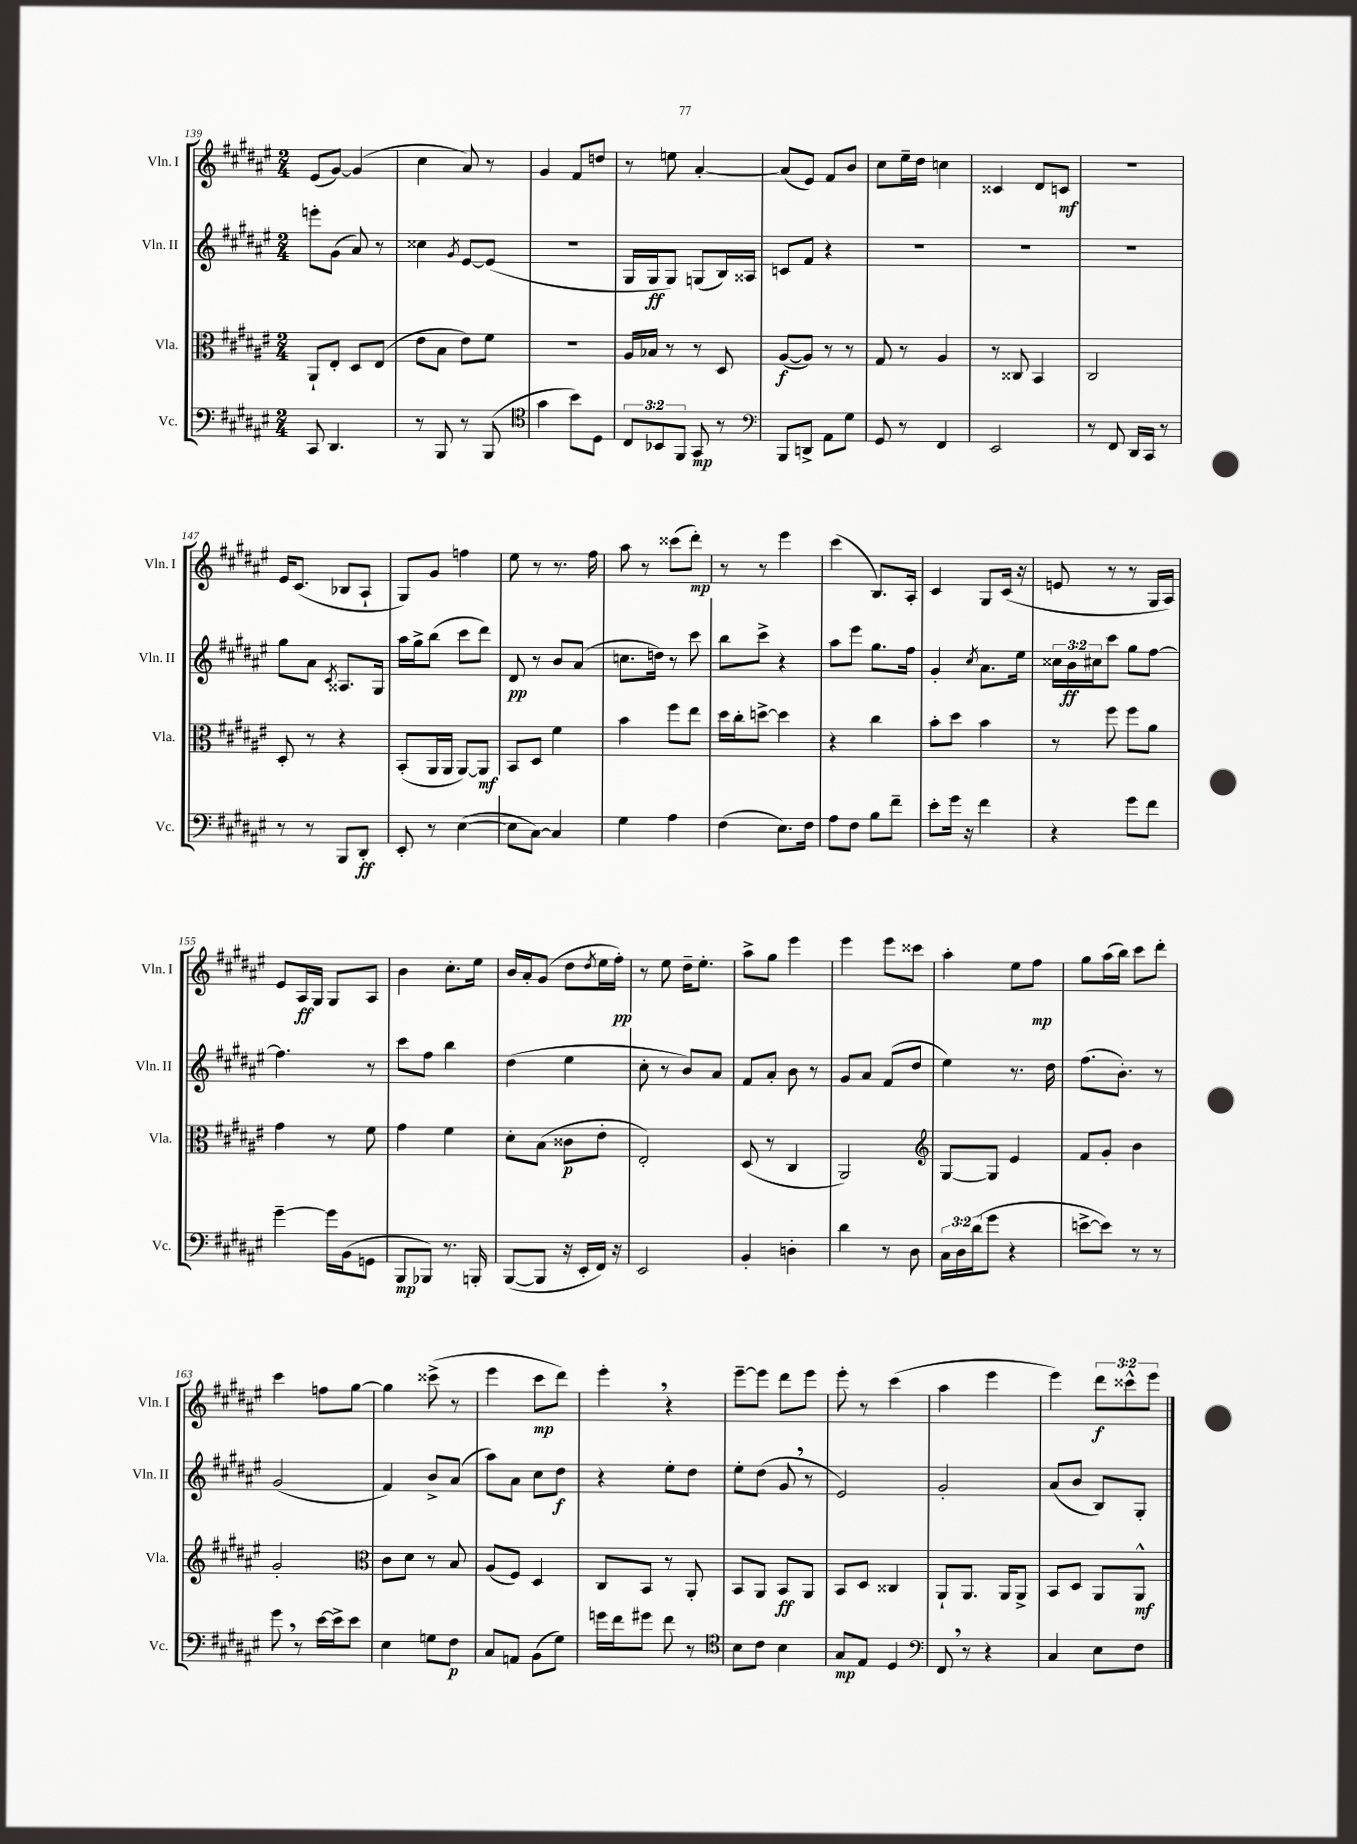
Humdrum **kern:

**kern	**dynam	**kern	**dynam	**kern	**dynam	**kern	**dynam
*part4	*part4	*part3	*part3	*part2	*part2	*part1	*part1
*staff4	*staff4	*staff3	*staff3	*staff2	*staff2	*staff1	*staff1
*I"Vc.	*	*I"Vla.	*	*I"Vln. II	*	*I"Vln. I	*
*I'Vc.	*	*I'Vla.	*	*I'Vln. II	*	*I'Vln. I	*
*clefF4	*	*clefC3	*	*clefG2	*	*clefG2	*
*k[f#c#g#d#a#e#]	*	*k[f#c#g#d#a#e#]	*	*k[f#c#g#d#a#e#]	*	*k[f#c#g#d#a#e#]	*
*M2/4	*	*M2/4	*	*M2/4	*	*M2/4	*
=139	=139	=139	=139	=139	=139	=139	=139
8CC#/	.	8AA#`/L	.	8eeen'\L	.	(8e#/L	.
4.DD#/	.	8E#'/J	.	(8g#\J	.	[8g#/J)	.
.	.	8D#/L	.	8a#/)	.	(4g#/]	.
.	.	(8E#/J	.	8r	.	.	.
=140	=140	=140	=140	=140	=140	=140	=140
8r	.	8e#\L	.	4cc##X\	.	4cc#\	.
8BBB/	.	8B\J	.	.	.	.	.
.	.	.	.	8qg#/	.	.	.
8r	.	8e#\L)	.	[8e#/L	.	8a#/)	.
(8BBB/	.	8f#\J	.	(8e#/J]	.	8r	.
=141	=141	=141	=141	=141	=141	=141	=141
*clefC4	*	*	*	*	*	*	*
4g#\	.	2r	.	2r	.	4g#/	.
8b\L)	.	.	.	.	.	8f#/L	.
8D#\J	.	.	.	.	.	8ddn/J	.
=142	=142	=142	=142	=142	=142	=142	=142
12C#/L	.	16A#/LL	.	16G#/LL	.	8r	.
.	.	16B-X/JJ	.	16G#/J	ff	.	.
12BB-X/	.	.	.	.	.	.	.
.	.	8r	.	8G#/J)	.	8een\	.
12FF#/J	.	.	.	.	.	.	.
8GG#/	mp	8r	.	(8Gn/L	.	[4a#'/	.
8r	.	8D#/	.	16B/L)	.	.	.
.	.	.	.	16A##X/JJ	.	.	.
=143	=143	=143	=143	=143	=143	=143	=143
*clefF4	*	*	*	*	*	*	*
8BBB/L	.	([8A#/L	f	8cn/L	.	(8a#/L]	.
8DDn^/J	.	8A#/J])	.	8f#/J	.	8e#/J)	.
8AA#\L	.	8r	.	4r	.	8f#/L	.
8G#\J	.	8r	.	.	.	8b/J	.
=144	=144	=144	=144	=144	=144	=144	=144
8GG#/	.	8G#/	.	2r	.	8cc#\L	.
8r	.	8r	.	.	.	16ee#~\L	.
.	.	.	.	.	.	16dd#\JJ	.
4FF#/	.	4A#/	.	.	.	4ccn\	.
=145	=145	=145	=145	=145	=145	=145	=145
2EE#/	.	8r	.	2r	.	4c##X/	.
.	.	8C##X/	.	.	.	.	.
.	.	4BB/	.	.	.	8d#/L	.
.	.	.	.	.	.	8cn/J	mf
=146	=146	=146	=146	=146	=146	=146	=146
8r	.	2C#/	.	2r	.	2r	.
8FF#/	.	.	.	.	.	.	.
16DD#/LL	.	.	.	.	.	.	.
16CC#/JJ	.	.	.	.	.	.	.
8r	.	.	.	.	.	.	.
!!LO:LB:g=z
=147	=147	=147	=147	=147	=147	=147	=147
8r	.	8D#'/	.	8gg#\L	.	16e#/KL	.
.	.	.	.	.	.	(8.c#/J	.
8r	.	8r	.	8a#\J	.	.	.
.	.	.	.	8qc#/	.	.	.
8BBB/L	.	4r	.	8.A##X/L	.	8B-X/L	.
8DD#'/J	ff	.	.	.	.	8A#`/J	.
.	.	.	.	16G#/Jk	.	.	.
=148	=148	=148	=148	=148	=148	=148	=148
8EE#'/	.	(8BB'/L	.	16aa#\LL	.	8G#/L)	.
.	.	.	.	16gg#^\J	.	.	.
8r	.	16AA#/L	.	(8bb\J	.	8g#/J	.
.	.	16AA#/JJ	.	.	.	.	.
([4E#\	.	[8AA#/L)	.	8ccc#\L	.	4ffn\	.
.	.	8AA#/J]	mf	8ddd#\J)	.	.	.
=149	=149	=149	=149	=149	=149	=149	=149
8E#\L]	.	8BB/L	.	8d#/	pp	8ee#\	.
[8C#\J)	.	8D#/J	.	8r	.	8r	.
4C#/]	.	4f#\	.	8b/L	.	8.r	.
.	.	.	.	(8a#/J	.	.	.
.	.	.	.	.	.	16ff#\	.
=150	=150	=150	=150	=150	=150	=150	=150
4G#\	.	4b\	.	8.ccn\L	.	8aa#\	.
.	.	.	.	.	.	8r	.
.	.	.	.	16ddn\Jk)	.	.	.
4A#\	.	8ff#\L	.	8r	.	(8ccc##X\L	.
.	.	8ee#\J	.	8ccc#\	.	8ddd#'\J)	mp
=151	=151	=151	=151	=151	=151	=151	=151
(4F#\	.	16dd#\LL	.	8bb\L	.	8r	.
.	.	16cc#'\J	.	.	.	.	.
.	.	[8ddn^\J	.	8ccc#^\J	.	8r	.
8.E#\L)	.	4dd\]	.	4r	.	4eee#\	.
16F#\Jk	.	.	.	.	.	.	.
=152	=152	=152	=152	=152	=152	=152	=152
8A#\L	.	4r	.	8aa#\L	.	(4ccc#\	.
8F#\J	.	.	.	8eee#\J	.	.	.
8B\L	.	4cc#\	.	8.gg#\L	.	8.B/L)	.
8f#~\J	.	.	.	.	.	.	.
.	.	.	.	16ff#\Jk	.	16A#'/Jk	.
=153	=153	=153	=153	=153	=153	=153	=153
8e#'\L	.	8b'\L	.	4g#'/	.	4c#/	.
16g#\Jk	.	8dd#\J	.	.	.	.	.
16r	.	.	.	.	.	.	.
.	.	.	.	8qcc#/	.	.	.
4f#\	.	4b\	.	8.a#\L	.	8G#/L	.
.	.	.	.	.	.	(16c#/Jk	.
.	.	.	.	16ee#\Jk	.	16r	.
=154	=154	=154	=154	=154	=154	=154	=154
4r	.	8r	.	24cc##X\LL	.	8en/	.
.	.	.	.	24b\	ff	.	.
.	.	.	.	24cc#X\J	.	.	.
.	.	8ff#\	.	8ccc#\J	.	8r	.
8g#\L	.	8ff#\L	.	8gg#\L	.	8r	.
8f#\J	.	8a#\J	.	[8ff#\J	.	16G#/LL	.
.	.	.	.	.	.	16A#/JJ)	.
!!LO:LB:g=z
=155	=155	=155	=155	=155	=155	=155	=155
[4g#~\	.	4g#\	.	4.ff#\]	.	8e#/L	.
.	.	.	.	.	.	16A#/L	ff
.	.	.	.	.	.	16G#/JJ	.
16g#\LL]	.	8r	.	.	.	8G#/L	.
(16BB\J	.	.	.	.	.	.	.
8GGn\J	.	8f#\	.	8r	.	8A#/J	.
=156	=156	=156	=156	=156	=156	=156	=156
8BBB/L	mp	4g#\	.	8ccc#\L	.	4b\	.
8BBB-X/J)	.	.	.	8ff#\J	.	.	.
8.r	.	4f#\	.	4bb\	.	8.cc#'\L	.
16BBBn'/	.	.	.	.	.	16ee#\Jk	.
=157	=157	=157	=157	=157	=157	=157	=157
([8BBB/L	.	8d#'\L	.	(4dd#\	.	16b/LL	.
.	.	.	.	.	.	16a#'/J	.
8BBB/J]	.	(8B\J	.	.	.	(8g#/J	.
16r	.	8c##X\L	p	4ee#\	.	8dd#\L	.
16EE#'/LL	.	.	.	.	.	.	.
.	.	.	.	.	.	8qdd#/	.
16FF#/JJ)	.	8e#'\J	.	.	.	16ee#\L	.
16r	.	.	.	.	.	16ff#'\JJ)	pp
=158	=158	=158	=158	=158	=158	=158	=158
2EE#/	.	2E#'/)	.	8cc#'\	.	8r	.
.	.	.	.	8r	.	8ee#\	.
.	.	.	.	8b/L)	.	16dd#~\KL	.
.	.	.	.	.	.	8.ee#'\J	.
.	.	.	.	8a#/J	.	.	.
=159	=159	=159	=159	=159	=159	=159	=159
4BB'/	.	(8D#/	.	8f#/L	.	8aa#^\L	.
.	.	8r	.	8a#'/J	.	8gg#\J	.
4Dn'\	.	4C#/	.	8b\	.	4eee#\	.
.	.	.	.	8r	.	.	.
=160	=160	=160	=160	=160	=160	=160	=160
4d#\	.	2AA#/)	.	8g#/L	.	4eee#\	.
.	.	.	.	8a#/J	.	.	.
8r	.	.	.	(8f#/L	.	8eee#\L	.
8D#\	.	.	.	8dd#/J	.	8ccc##X\J	.
=161	=161	=161	=161	=161	=161	=161	=161
*	*	*clefG2	*	*	*	*	*
24C#\LL	.	[8G#/L	.	4ee#\)	.	4aa#'\	.
24D#\	.	.	.	.	.	.	.
(24d#\J	.	.	.	.	.	.	.
8g#\J	.	8G#/J]	.	.	.	.	.
4r	.	4e#/	.	8.r	.	8ee#\L	.
.	.	.	.	.	.	8ff#\J	mp
.	.	.	.	16dd#\	.	.	.
=162	=162	=162	=162	=162	=162	=162	=162
[8en^\L	.	8f#/L	.	(8.ff#\L	.	8gg#\L	.
8e\J])	.	8g#'/J	.	.	.	(16aa#\L	.
.	.	.	.	8.b'\J)	.	16bb\JJ)	.
8r	.	4b\	.	.	.	8ccc#\L	.
8r	.	.	.	8r	.	8ddd#'\J	.
!!LO:LB:g=z
=163	=163	=163	=163	=163	=163	=163	=163
8g#,\	.	2g#'/	.	(2g#/	.	4ccc#\	.
8r	.	.	.	.	.	.	.
[16e#\LL	.	.	.	.	.	8ffn\L	.
16e#^\J]	.	.	.	.	.	.	.
8e#\J	.	.	.	.	.	[8gg#\J	.
=164	=164	=164	=164	=164	=164	=164	=164
*	*	*clefC3	*	*	*	*	*
4E#\	.	8c#\L	.	4f#/)	.	4gg#\]	.
.	.	8d#\J	.	.	.	.	.
8Gn\L	.	8r	.	8b^/L	.	(8ccc##X^\	.
8F#\J	p	8B/	.	(8a#/J	.	8r	.
=165	=165	=165	=165	=165	=165	=165	=165
8C#/L	.	(8A#/L	.	8aa#\L)	.	4eee#\	.
8AAn/J	.	8F#/J)	.	8a#\J	.	.	.
(8BB\L	.	4D#/	.	8cc#\L	.	8ccc#\L	mp
8G#\J)	.	.	.	8dd#\J	f	8ddd#\J)	.
=166	=166	=166	=166	=166	=166	=166	=166
16gn\LL	.	8C#/L	.	4r	.	4eee#',\	.
16f#\J	.	.	.	.	.	.	.
8g#X\J	.	8BB/J	.	.	.	.	.
8f#\	.	8r	.	8ee#'\L	.	4r	.
8r	.	8AA#'/	.	8dd#\J	.	.	.
=167	=167	=167	=167	=167	=167	=167	=167
*clefC4	*	*	*	*	*	*	*
8B\L	.	8BB/L	.	8ee#'\L	.	[8eee#~\L	.
8c#\J	.	8AA#/J	.	(8dd#\J	.	8eee#\J]	.
4B\	.	8BB/L	ff	8g#,/	.	8ddd#\L	.
.	.	8AA#/J	.	8r	.	8eee#\J	.
=168	=168	=168	=168	=168	=168	=168	=168
8G#/L	mp	8BB/L	.	2e#/)	.	8eee#'\	.
8E#/J	.	8D#/J	.	.	.	8r	.
4D#/	.	4C##X/	.	.	.	(4ccc#\	.
=169	=169	=169	=169	=169	=169	=169	=169
*clefF4	*	*	*	*	*	*	*
8FF#,/	.	8AA#`/L	.	2g#'/	.	4aa#\	.
8r	.	8.AA#/J	.	.	.	.	.
4r	.	.	.	.	.	4eee#\	.
.	.	16AA#/KL	.	.	.	.	.
.	.	8AA#^/J	.	.	.	.	.
=170	=170	=170	=170	=170	=170	=170	=170
4C#/	.	8BB/L	.	(8a#/L	.	4eee#\)	.
.	.	8D#/J	.	8b/J	.	.	.
8E#\L	.	8AA#/L	.	8B/L)	.	12ddd#\L	f
.	.	.	.	.	.	12ccc##X^^\	.
8F#\J	.	8AA#^^/J	mf	8G#'/J	.	.	.
.	.	.	.	.	.	12eee#\J	.
==	==	==	==	==	==	==	==
*-	*-	*-	*-	*-	*-	*-	*-
